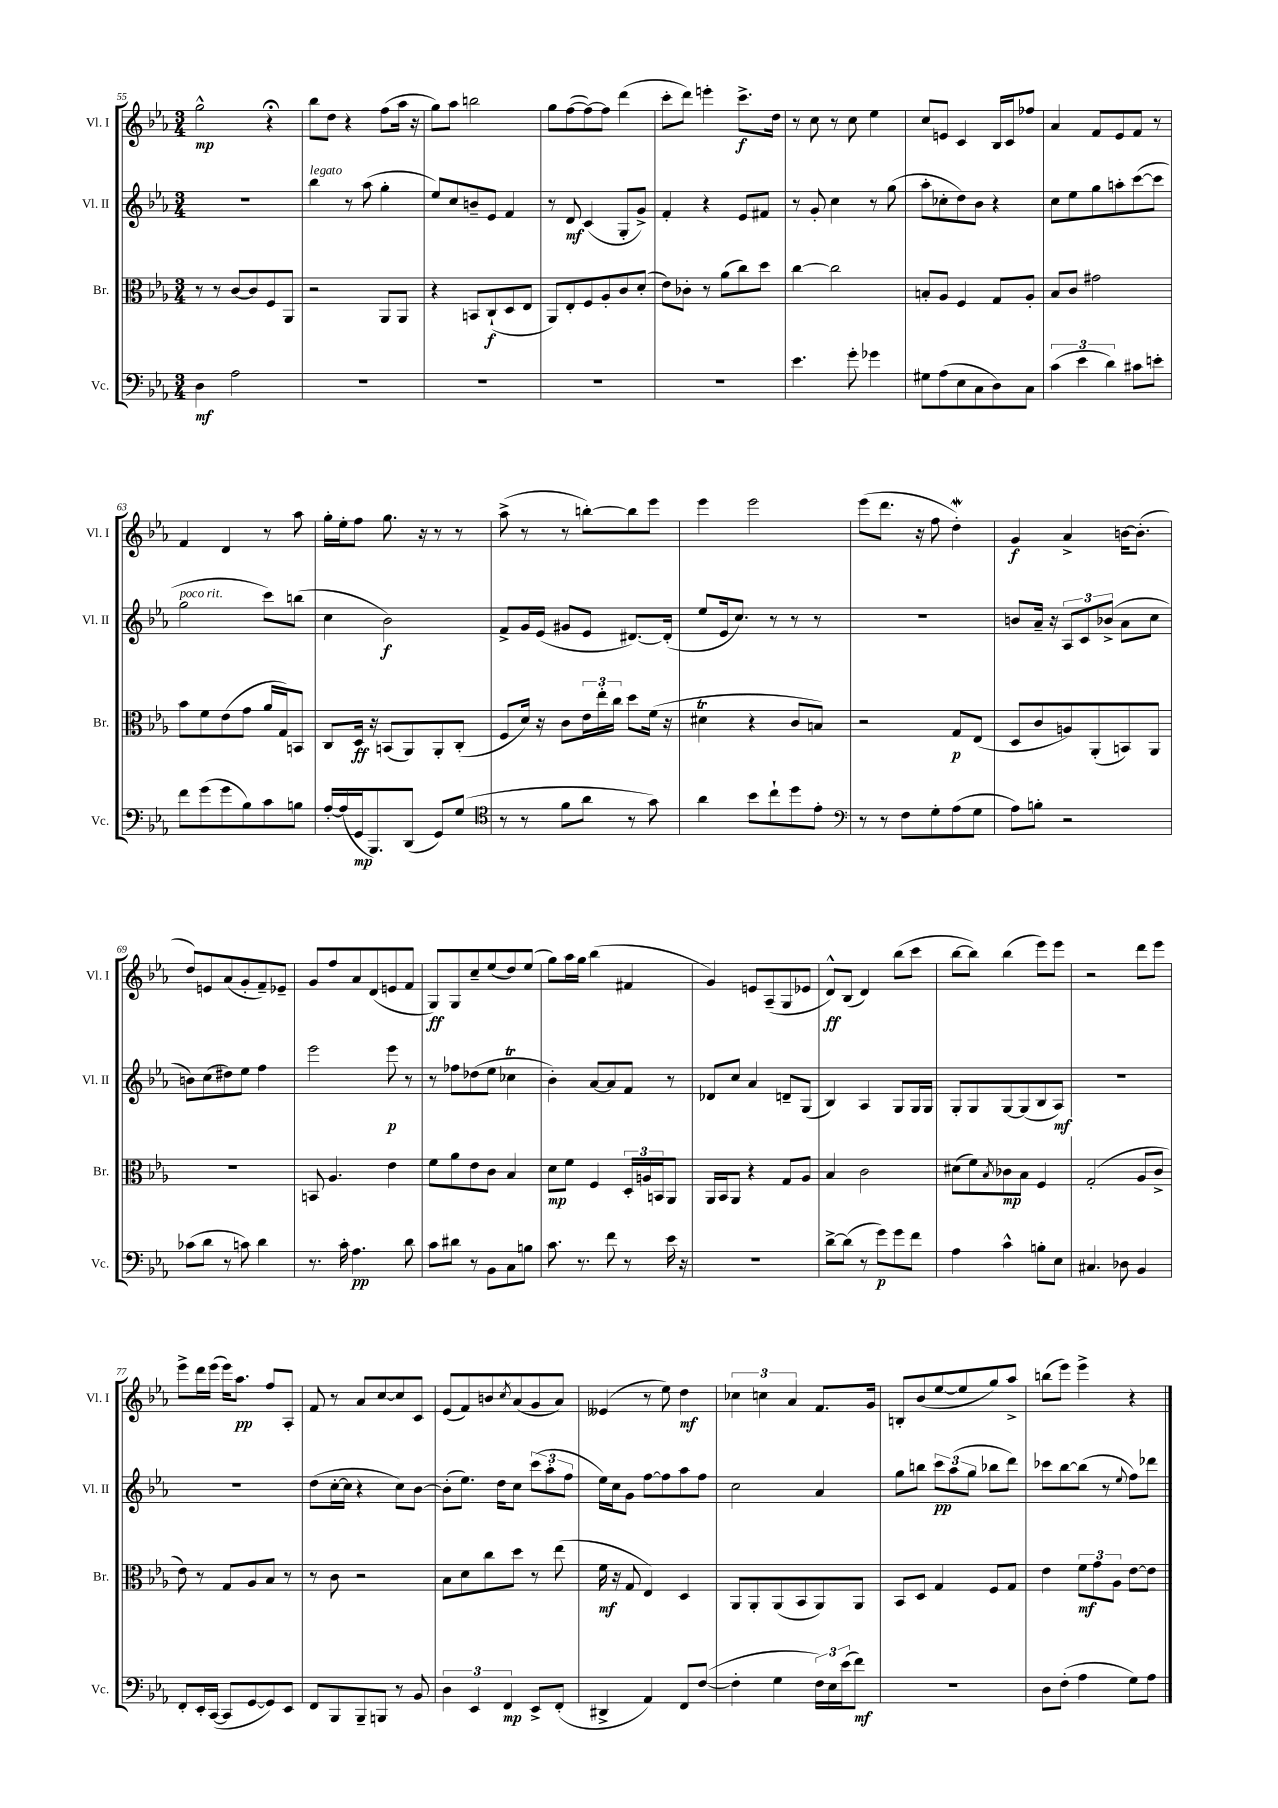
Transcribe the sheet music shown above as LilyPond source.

<<
\new StaffGroup <<
\new Staff = "s0" \with { instrumentName = "Vl. I" shortInstrumentName = "Vl. I" } {
    \clef treble \key ees \major \numericTimeSignature \time 3/4
    g''2-^\mp r4\fermata |
    bes''8 d''8 r4 f''8( aes''16 r16 |
    g''8) aes''8 b''2 |
    g''8 f''8~( f''8~) f''8 d'''4( |
    c'''8-. d'''8) e'''4-. c'''8.->\f d''16 |
    r8 c''8 r8 c''8 ees''4 |
    c''8 e'8 c'4 bes16 c'16 fes''8 |
    aes'4 f'8 ees'8 f'8 r8 |
    f'4 d'4 r8 aes''8 |
    g''16-. ees''16-. f''8 g''8. r16 r8 r8 |
    aes''8->( r8 r8 b''8~-.) b''8 ees'''8 |
    ees'''4 ees'''2 |
    ees'''8( d'''8. r16 f''8 d''4-.\mordent) |
    g'4\f aes'4-> b'16~ b'8.-.( |
    d''8) e'8 aes'8( g'8-. f'8--) ees'8-- |
    g'8 f''8 aes'8 d'8( e'8 f'8 |
    g8\ff) g8 c''8-- ees''8( d''8) ees''8( |
    g''8) aes''16 g''16 bes''4( fis'4 |
    g'4) e'8 aes8--( g8 ees'8 |
    d'8-^\ff) bes8( d'4) bes''8( c'''8 |
    bes''8~ bes''8) bes''4( ees'''8) ees'''8 |
    r2 d'''8 ees'''8 |
    ees'''8-> d'''16 ees'''16( ees'''16) aes''8.\pp f''8 aes8-. |
    f'8 r8 aes'8 c''8~ c''8 c'8 |
    ees'8( f'8) b'8 \acciaccatura { c''8 } aes'8( g'8 aes'8) |
    eeses'4( r8 ees''8) d''4\mf |
    \tuplet 3/2 { ces''4 c''4 aes'4 } f'8. g'16 |
    b8-. bes'8( ees''8~ ees''8 g''8) aes''8-> |
    b''8( ees'''8) ees'''4-> r4 \bar "|." |
}
\new Staff = "s1" \with { instrumentName = "Vl. II" shortInstrumentName = "Vl. II" } {
    \clef treble \key ees \major \numericTimeSignature \time 3/4
    R2. |
    bes''4^\markup { \italic "legato" } r8 aes''8( g''4-. |
    ees''8) c''8 b'8-- ees'8 f'4 |
    r8 d'8\mf c'4( g8-. g'8->) |
    f'4-. r4 ees'8 fis'8 |
    r8 g'8-. c''4 r8 g''8( |
    aes''8-. ces''8-. d''8) bes'8 r4 |
    c''8 ees''8 g''8 a''8-. c'''8~( c'''8 |
    g''2^\markup { \italic "poco rit." } c'''8) b''8( |
    c''4 bes'2\f) |
    f'8-> g'16 ees'16( gis'8 ees'8 dis'8.~) dis'16-.( |
    ees''8 ees'16 c''8.) r8 r8 r8 |
    R2. |
    b'8 aes'16-- r16 \tuplet 3/2 { aes8 c'8 bes'8->( } aes'8 c''8 |
    b'8) c''8( dis''8) ees''8 f''4 |
    ees'''2 ees'''8\p r8 |
    r8 fes''8 des''8( ees''8 ces''4\trill |
    bes'4-.) aes'8~ aes'8 f'8 r8 |
    des'8 c''8 aes'4 d'8-- g8( |
    bes4) aes4 g8 g16 g16 |
    g8-. g8 g8~ g8( bes8 aes8\mf) |
    R2. |
    R2. |
    d''8( c''16~-. c''16 r4 c''8) bes'8~ |
    bes'8-.( ees''8.) d''16 c''8 \tuplet 3/2 { c'''8( aes''8-. f''8 } |
    ees''16) c''16 g'8 f''8~ f''8 aes''8 f''8 |
    c''2 aes'4 |
    g''8 b''8 \tuplet 3/2 { c'''8\pp aes''8( g''8 } bes''8 d'''8) |
    ces'''8 bes''8~ bes''8( r8 \appoggiatura { ees''8 } f''8) des'''8 \bar "|." |
}
\new Staff = "s2" \with { instrumentName = "Br." shortInstrumentName = "Br." } {
    \clef alto \key ees \major \numericTimeSignature \time 3/4
    r8 r8 c'8~ c'8 f8 aes,8 |
    r2 aes,8 aes,8 |
    r4 b,8 c8-!\f( d8 ees8 |
    aes,8) ees8-. f8 aes8-. c'8 d'8-.( |
    ees'8) ces'8-. r8 aes'8( c''8) d''8 |
    c''4~ c''2 |
    b8-. aes8 f4 g8 aes8-. |
    bes8 c'8 gis'2 |
    bes'8 f'8 ees'8( g'8 aes'16 g16) b,8 |
    c8 d16\ff r16 b,8( aes,8) aes,8-. c8-.( |
    f8 d'16) r16 c'8 \tuplet 3/2 { ees'16 ees''16-. c''16 } d''8 f'16( r16 |
    dis'4\trill r4 c'8 b8) |
    r2 g8\p ees8( |
    d8 c'8 a8) aes,8-.( b,8) aes,8 |
    R2. |
    b,8 aes4. ees'4 |
    f'8 aes'8 ees'8 c'8 bes4 |
    d'8\mp f'8 f4 \tuplet 3/2 { d16-. a16 b,16 } aes,8 |
    aes,16 bes,16 aes,8 r4 g8 aes8 |
    bes4 c'2 |
    dis'8( f'8) \acciaccatura { bes8 } ces'8\mp bes8 f4 |
    g2-.( aes8 c'8-> |
    ees'8) r8 g8 aes8 bes8 r8 |
    r8 c'8 r2 |
    bes8 d'8 c''8 d''8 r8 ees''8( |
    f'16\mf r16 g8 ees4) d4 |
    aes,8 aes,8-. aes,8( bes,8 aes,8) aes,8 |
    bes,8 d8 g4 f8 g8 |
    ees'4 \tuplet 3/2 { f'8\mf g'8 aes8 } ees'8~ ees'8 \bar "|." |
}
\new Staff = "s3" \with { instrumentName = "Vc." shortInstrumentName = "Vc." } {
    \clef bass \key ees \major \numericTimeSignature \time 3/4
    d4\mf aes2 |
    R2. |
    R2. |
    R2. |
    R2. |
    ees'4. g'8-. ges'4 |
    gis8 aes8( ees8 c8 d8) c8 |
    \tuplet 3/2 { c'4( ees'4 d'4) } cis'8 e'8-. |
    f'8 g'8( g'8 bes8) c'8 b8 |
    aes16~-. aes16( g,16\mp bes,,8.) d,8( g,8) g8( |
    \clef tenor r8 r8 f'8 aes'8 r8 g'8) |
    aes'4 bes'8 c''8-! d''8 ees'8-. |
    \clef bass r8 r8 f8 g8-. aes8( g8 |
    aes8) b8-. r2 |
    ces'8( d'8 r8 c'8) d'4 |
    r8. c'16-. aes4.\pp d'8 |
    c'8 dis'8 r8 bes,8 c8 b8 |
    c'8. r8. f'8 r8 ees'16 r16 |
    R2. |
    d'8~-> d'8( r8 g'8\p) g'8 f'8 |
    aes4 c'4-^ b8-. ees8 |
    cis4. des8 bes,4 |
    f,8-. ees,16-. c,16~( c,8 g,8~ g,8) ees,8 |
    f,8 bes,,8 bes,,8-- b,,8 r8 bes,8 |
    \tuplet 3/2 { d4 ees,4 f,4\mp } ees,8-> f,8-.( |
    dis,4-> aes,4) f,8 f8~( |
    f4-. g4 \tuplet 3/2 { f16) ees16 ees'16( } f'8\mf) |
    R2. |
    d8 f8-.( aes4 g8) aes8 \bar "|." |
}
>>
>>
\layout { \context { \Score currentBarNumber = #55 } }
